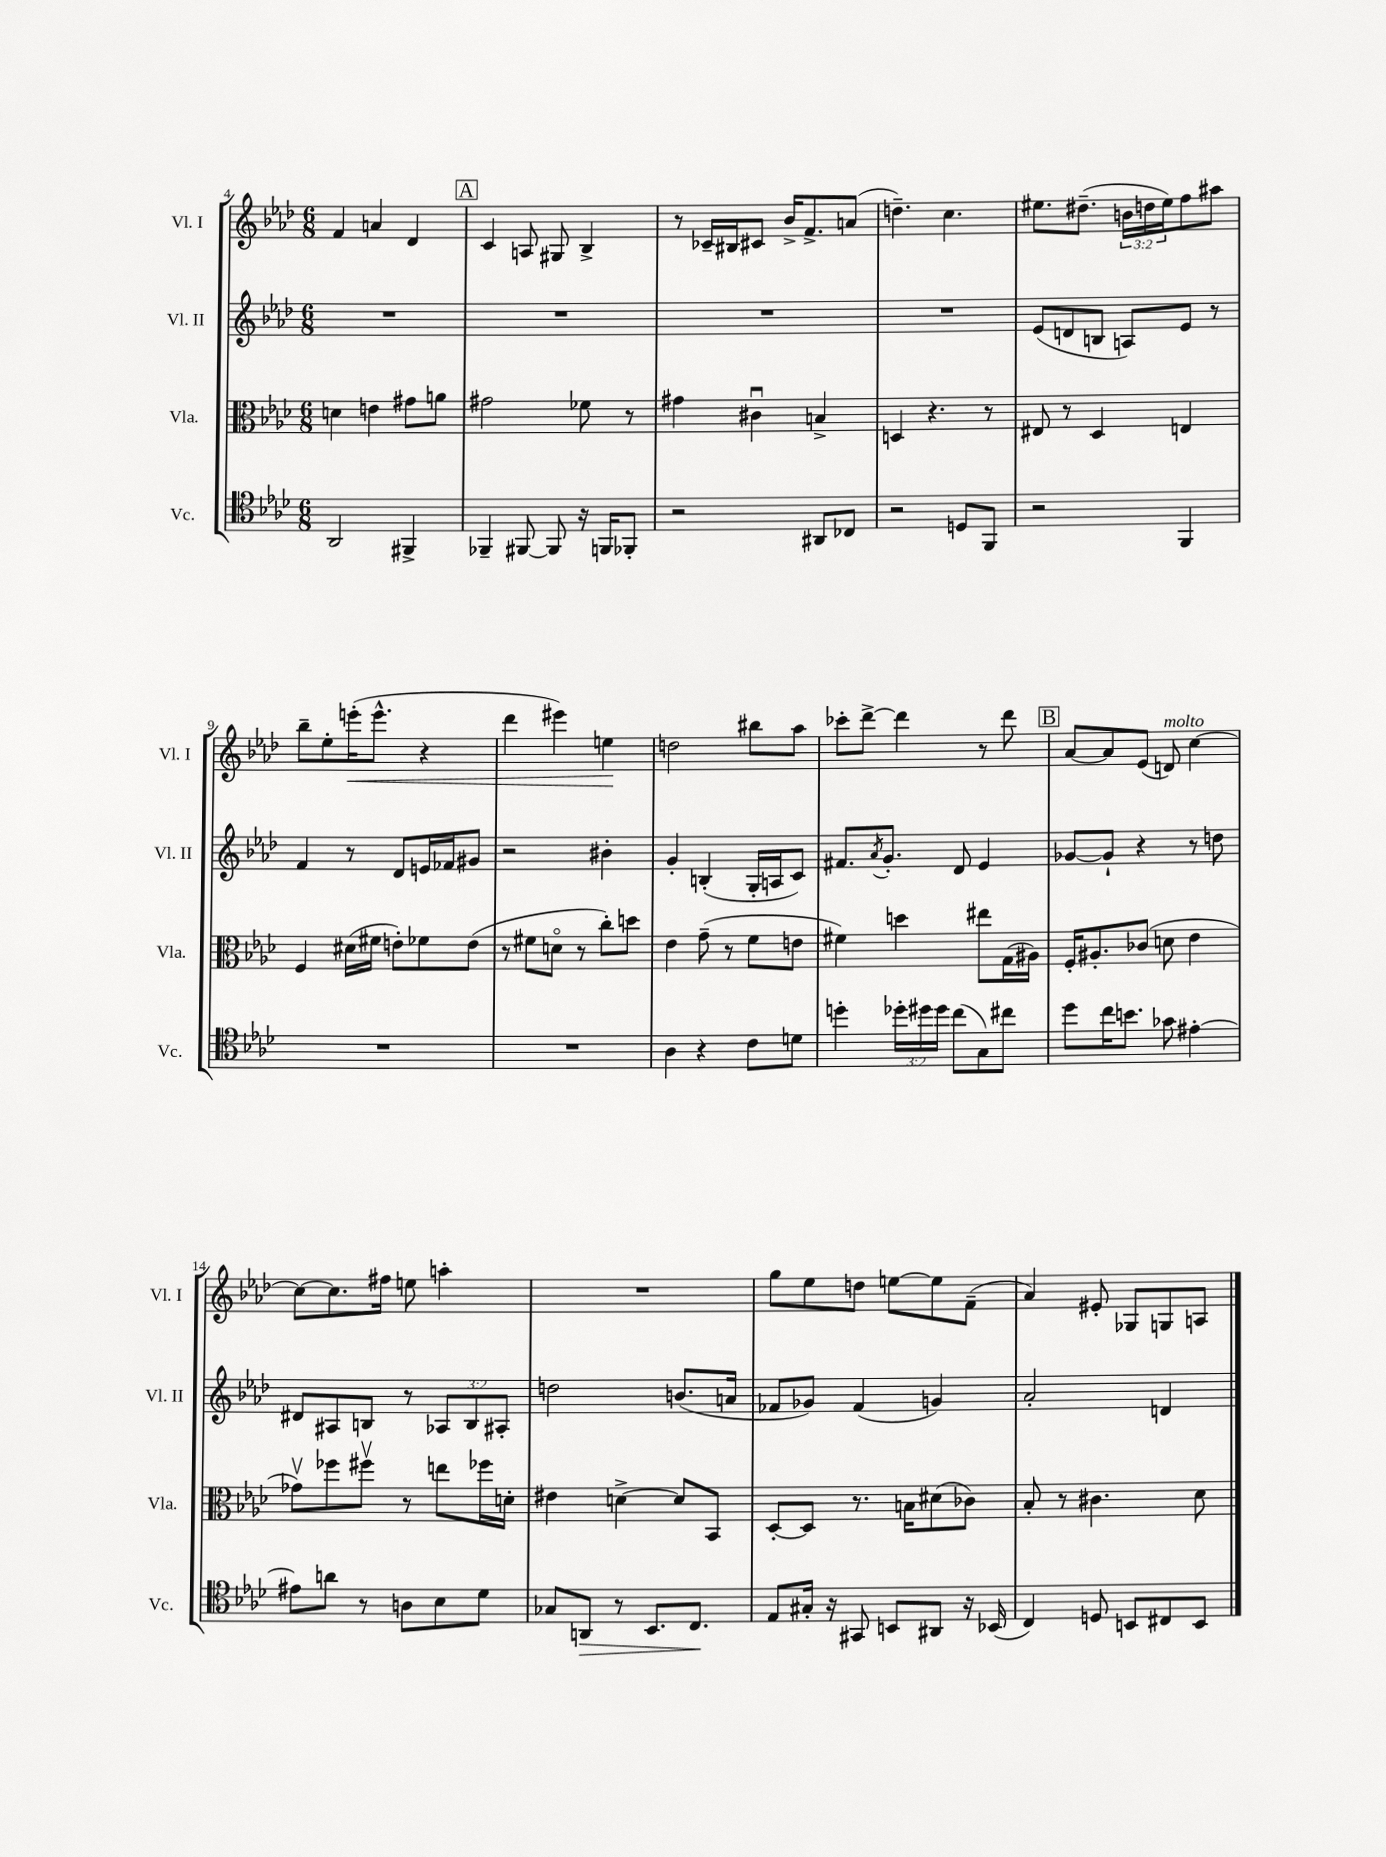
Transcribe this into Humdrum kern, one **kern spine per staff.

**kern	**kern	**kern	**kern
*staff4	*staff3	*staff2	*staff1
*clefC4	*clefC3	*clefG2	*clefG2
*k[b-e-a-d-]	*k[b-e-a-d-]	*k[b-e-a-d-]	*k[b-e-a-d-]
*M6/8	*M6/8	*M6/8	*M6/8
2AA-	4d	2.r	4f
.	4e	.	4a
4FF#^	8g#	.	4d-
.	8a	.	.
=	=	=	=
4FF-~	2g#	2.r	4c
[8FF#	.	.	8A
8FF#]	.	.	8G#
16r	8f-	.	4B-^
16FF	.	.	.
8FF-'	8r	.	.
=	=	=	=
2r	4g#	2.r	8r
.	.	.	16c-~
.	.	.	16B#
.	4c#u	.	8c#
.	.	.	16b-^
.	.	.	8.f^
8AA#	4B^	.	.
8C-	.	.	(8a
=	=	=	=
2r	4D	2.r	4.dd~)
.	4.r	.	.
.	.	.	4.cc
8D	.	.	.
8FF	8r	.	.
=	=	=	=
2r	8E#	(8e-	8.ee#
.	8r	8d	.
.	.	.	(8.dd#~
.	4D-	8B	.
.	.	8A)	24b
.	.	.	24dd
.	.	.	24ee#)
4FF	4E	8e-	8ff
.	.	8r	8aa#
=	=	=	=
2.r	4F	4f	8bb-~
.	.	.	8ee-'
.	(16d#	8r	(16eee'
.	16f#	.	8.eee^^
.	8e')	8d-	.
.	8f-	16e	4r
.	.	16f-	.
.	(8e	8g#	.
=	=	=	=
2.r	8r	2r	4ddd-
.	8f#	.	.
.	8do	.	4eee#)
.	8r	.	.
.	8cc')	4b#'	4ee
.	8dd	.	.
=	=	=	=
4A-	4e-	4g'	2dd
4r	(8g~	(4B'	.
.	8r	.	.
8c	8f	16G'	8bb#
.	.	16A	.
8d	8e	8c)	8aa-
=	=	=	=
4dd'	4f#)	8.f#	8ccc-'
.	.	.	[8ddd-^
.	.	8qa-	.
.	.	8.g'	.
24dd-'	4dd	.	4ddd-]
24dd#	.	.	.
24dd#	.	.	.
(8cc	.	8d-	.
8G)	8ee#	4e-	8r
8cc#	(16G	.	8ddd-
.	16A#)	.	.
=	=	=	=
8dd-	16F'	[8g-	[8a-
.	8.A#'	.	.
16cc	.	8g-`]	8a-]
8.b	.	.	.
.	(8c-	4r	(8e-
8g-	8d	.	8d)
[4e#'	4e-	8r	[4cc
.	.	8dd	.
=	=	=	=
8e#]	8g-v)	8d#	8cc_
8a	8ff-	8A#	8.cc]
8r	8ff#v	8B	.
.	.	.	16ff#
8A	8r	8r	8ee
8B-	8ee	12A-	4aa'
.	.	12B	.
8d-	16ff-	.	.
.	.	12A#'	.
.	16d'	.	.
=	=	=	=
8G-	4e#	2dd	2.r
8AA	.	.	.
8r	[4d^	.	.
8.BB-	.	.	.
.	8d]	(8.b	.
8.C	.	.	.
.	8BB-	.	.
.	.	16a	.
=	=	=	=
8E-	[8D-'	8f-	8gg
16G#'	8D-]	8g-)	8ee-
16r	.	.	.
8GG#	8.r	(4f-	8dd
8BB	.	.	[8ee
.	16B	.	.
8AA#	(8d#	4g)	8ee]
16r	8c-)	.	(8f~
(16BB-	.	.	.
=	=	=	=
4C)	8B-'	2a-'	4a-)
.	8r	.	.
8D	4.c#	.	8e#'
8BB	.	.	8G-
8C#	.	4d	8G
8BB	8d-	.	8A
==	==	==	==
*-	*-	*-	*-
